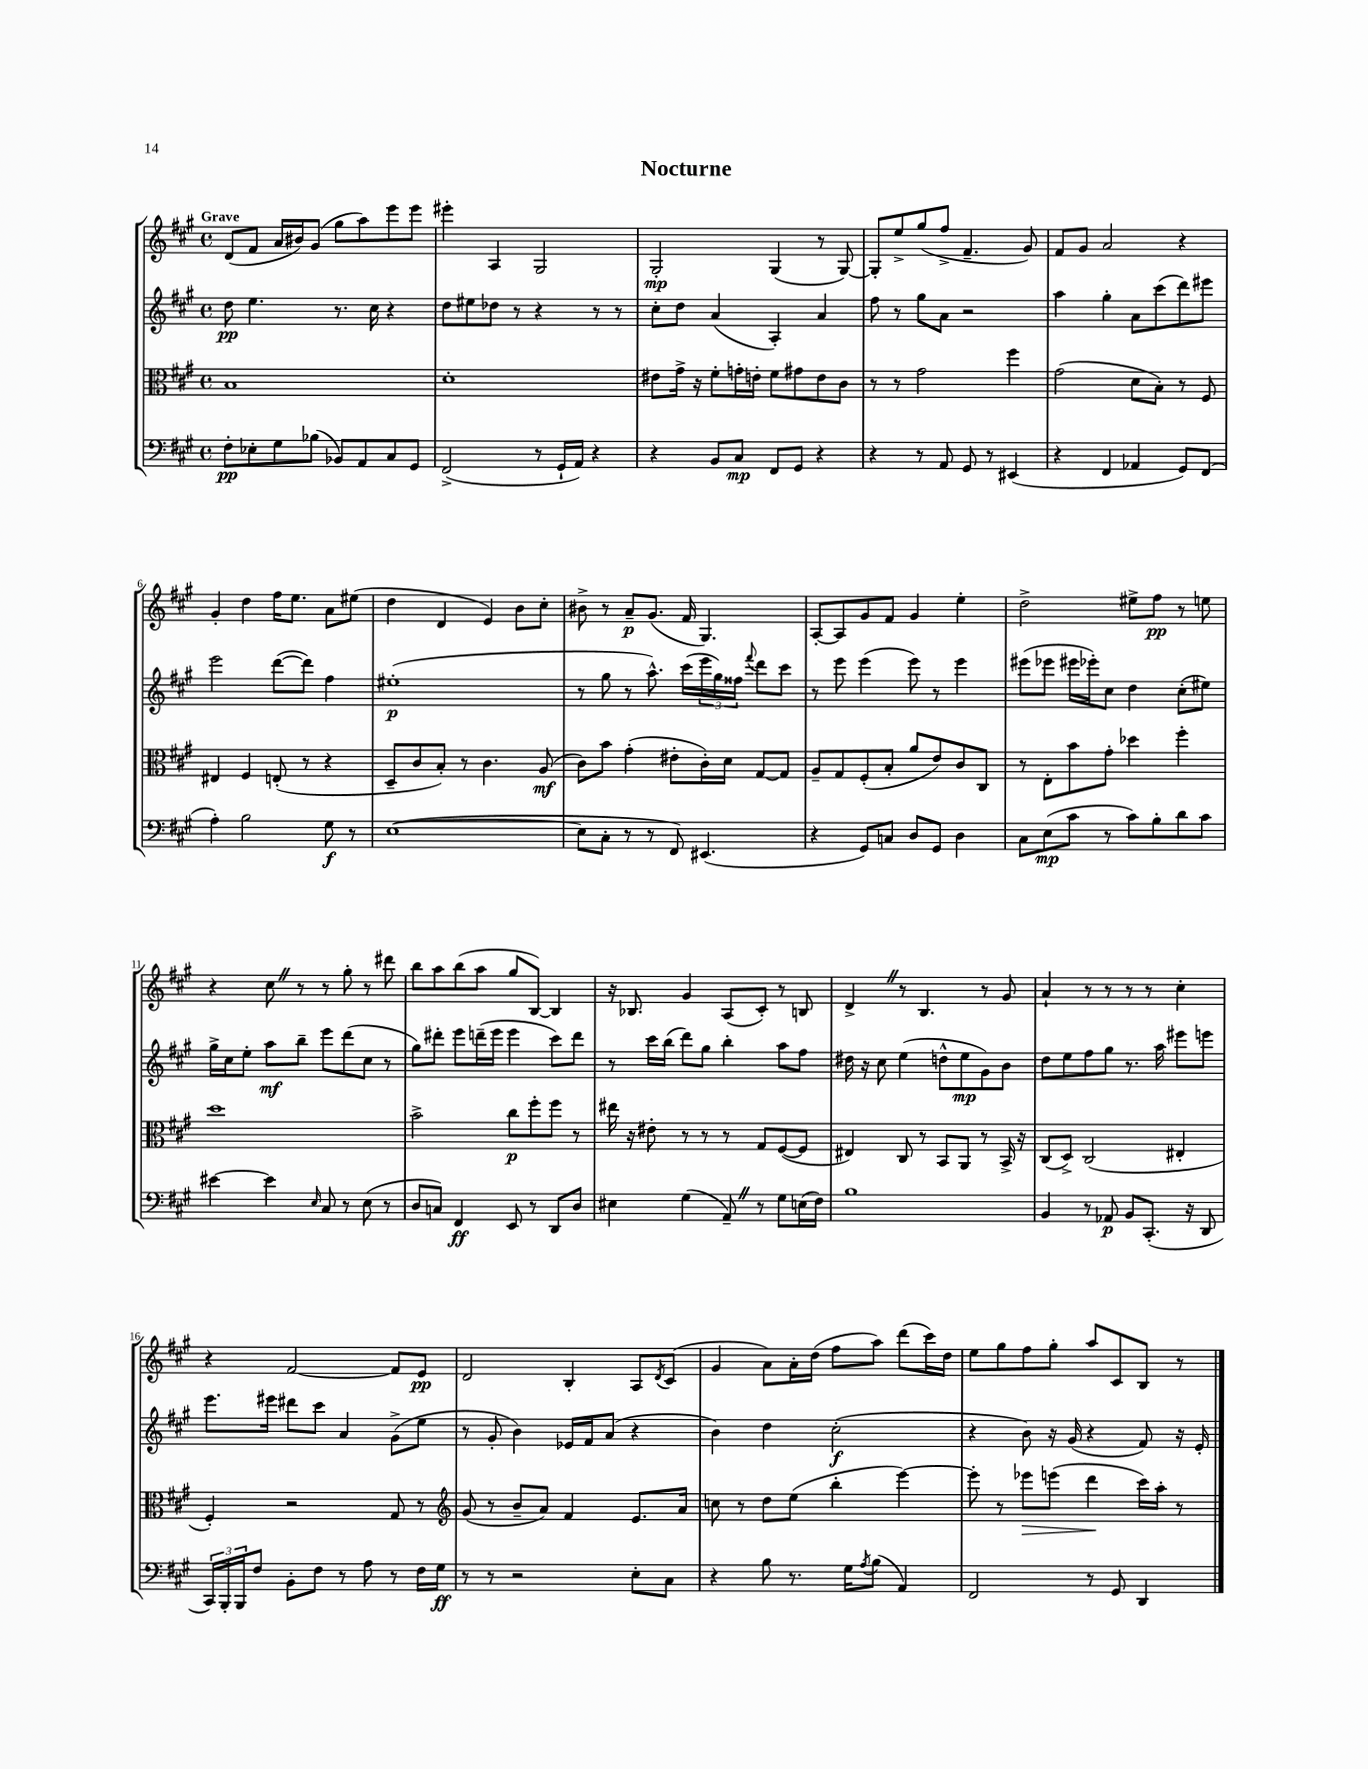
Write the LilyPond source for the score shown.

\header { title = "Nocturne" }
<<
\new StaffGroup <<
\new Staff = "s0" {
    \clef treble \key a \major \defaultTimeSignature \time 4/4 \tempo "Grave"
    d'8( fis'8 a'16 bis'16) gis'8( gis''8 a''8) e'''8 e'''8 |
    eis'''4-. a4 gis2 |
    gis2-.\mp gis4( r8 gis8~) |
    gis8-. e''8-> gis''8( fis''8-> fis'4.-- gis'8) |
    fis'8 gis'8 a'2 r4 |
    gis'4-. d''4 fis''16 e''8. a'8 eis''8( |
    d''4 d'4 e'4) b'8 cis''8-. |
    bis'8-> r8 a'8--\p gis'8.( fis'16 gis4.) |
    a8~-. a8 gis'8 fis'8 gis'4 e''4-. |
    d''2-> eis''8-> fis''8\pp r8 e''8 |
    r4 cis''8 \once \override BreathingSign.text = \markup { \musicglyph "scripts.caesura.straight" } \breathe r8 r8 gis''8-. r8 dis'''8 |
    b''8 a''8 b''8( a''8 gis''8 b8~) b4 |
    r16 bes8. gis'4 a8( cis'8-.) r8 b8 |
    d'4-> \once \override BreathingSign.text = \markup { \musicglyph "scripts.caesura.straight" } \breathe r8 b4. r8 gis'8 |
    a'4-! r8 r8 r8 r8 cis''4-. |
    r4 fis'2~ fis'8 e'8\pp |
    d'2 b4-. a8 \acciaccatura { d'8 } cis'8( |
    gis'4 a'8) a'16-. d''16( fis''8 a''8) d'''8( cis'''16) d''16 |
    e''8 gis''8 fis''8 gis''8-. a''8 cis'8 b8 r8 \bar "|." |
}
\new Staff = "s1" {
    \clef treble \key a \major \defaultTimeSignature \time 4/4
    d''8\pp e''4. r8. cis''16 r4 |
    d''8 eis''8 des''8 r8 r4 r8 r8 |
    cis''8-. d''8 a'4( a4-.) a'4 |
    fis''8 r8 gis''8 a'8 r2 |
    a''4 gis''4-. a'8 cis'''8( d'''8) eis'''8 |
    e'''2 d'''8~( d'''8) fis''4 |
    eis''1-.\p( |
    r8 gis''8 r8 a''8.-^) cis'''16( \tuplet 3/2 { e'''16 gis''16) fisis''16 } \appoggiatura { fis'''8 } d'''8 cis'''8 |
    r8 e'''8 e'''4( e'''8) r8 e'''4 |
    eis'''8( ees'''8 eis'''16 ees'''16-.) cis''8 d''4 cis''8-.( eis''8) |
    gis''16-> cis''16 e''8-. a''8\mf b''8-- e'''8 d'''8( cis''8 r8 |
    gis''8) dis'''8-. e'''8 d'''16--( e'''16 e'''4 cis'''8) d'''8 |
    r8 cis'''16 b''16( d'''8) gis''8 b''4-. a''8 fis''8 |
    dis''16 r16 cis''8 e''4( d''8-^ e''8\mp gis'8) b'8 |
    d''8 e''8 fis''8 gis''8 r8. a''16 eis'''8 e'''8 |
    e'''8. eis'''16 dis'''8 cis'''8 a'4 gis'8->( e''8 |
    r8 gis'8-. b'4) ees'16 fis'16 a'8( r4 |
    b'4) d''4 cis''2-.\f( |
    r4 b'8) r16 gis'16( r4 fis'8) r16 e'16-. \bar "|." |
}
\new Staff = "s2" {
    \clef alto \key a \major \defaultTimeSignature \time 4/4
    b1 |
    d'1-. |
    eis'8 gis'16-> r16 fis'8-. g'16-. e'16-. fis'8 gis'8 e'8 cis'8 |
    r8 r8 gis'2 fis''4 |
    gis'2( d'8 b8-.) r8 fis8 |
    eis4 fis4 e8-.( r8 r4 |
    d8-- cis'8 b8-.) r8 cis'4. a8\mf( |
    cis'8) b'8 gis'4-.( eis'8-. cis'16-.) d'16 gis8~ gis8 |
    a8-- gis8 fis8-.( b8-. a'8 e'8) cis'8 cis8 |
    r8 e8-. b'8 gis'8-. des''4 fis''4-. |
    d''1 |
    b'2-> cis''8\p fis''8-. fis''8 r8 |
    eis''16 r16 eis'8-. r8 r8 r8 gis8 fis8~( fis8 |
    eis4) cis8 r8 b,8 a,8 r8 b,16-> r16 |
    cis8( d8->) cis2( eis4-. |
    fis4-.) r2 gis8 r8 |
    \clef treble gis'8( r8 b'8-- a'8) fis'4 e'8. a'16 |
    c''8 r8 d''8 e''8( b''4-. e'''4~) |
    e'''8-. r8 ees'''8\> e'''8( d'''4\! cis'''16) a''16-. r8 \bar "|." |
}
\new Staff = "s3" {
    \clef bass \key a \major \defaultTimeSignature \time 4/4
    fis8-.\pp ees8-. gis8 bes8( bes,8) a,8 cis8 gis,8 |
    fis,2->( r8 gis,16-! a,16) r4 |
    r4 b,8 cis8\mp fis,8 gis,8 r4 |
    r4 r8 a,8 gis,8 r8 eis,4( |
    r4 fis,4 aes,4 gis,8) fis,8( |
    a4-.) b2 gis8\f r8 |
    e1~( |
    e8 cis8-. r8 r8 fis,8) eis,4.( |
    r4 gis,8) c8 d8 gis,8 d4 |
    cis8 e8\mp( cis'8 r8 cis'8) b8-. d'8 cis'8 |
    eis'4~ eis'4 \grace { e16 } cis8 r8 e8( r8 |
    d8 c8) fis,4\ff e,8 r8 d,8 d8 |
    eis4 gis4( a,8--) \once \override BreathingSign.text = \markup { \musicglyph "scripts.caesura.straight" } \breathe r8 gis8 e16( fis16) |
    b1 |
    b,4 r8 aes,8\p b,8 cis,8.-.( r16 d,8 |
    \tuplet 3/2 { cis,16) b,,16-. b,,16 } fis8 b,8-. fis8 r8 a8 r8 fis16 gis16\ff |
    r8 r8 r2 e8-. cis8 |
    r4 b8 r8. gis16 \acciaccatura { a8 } b8( a,4) |
    fis,2 r8 gis,8 d,4 \bar "|." |
}
>>
>>
